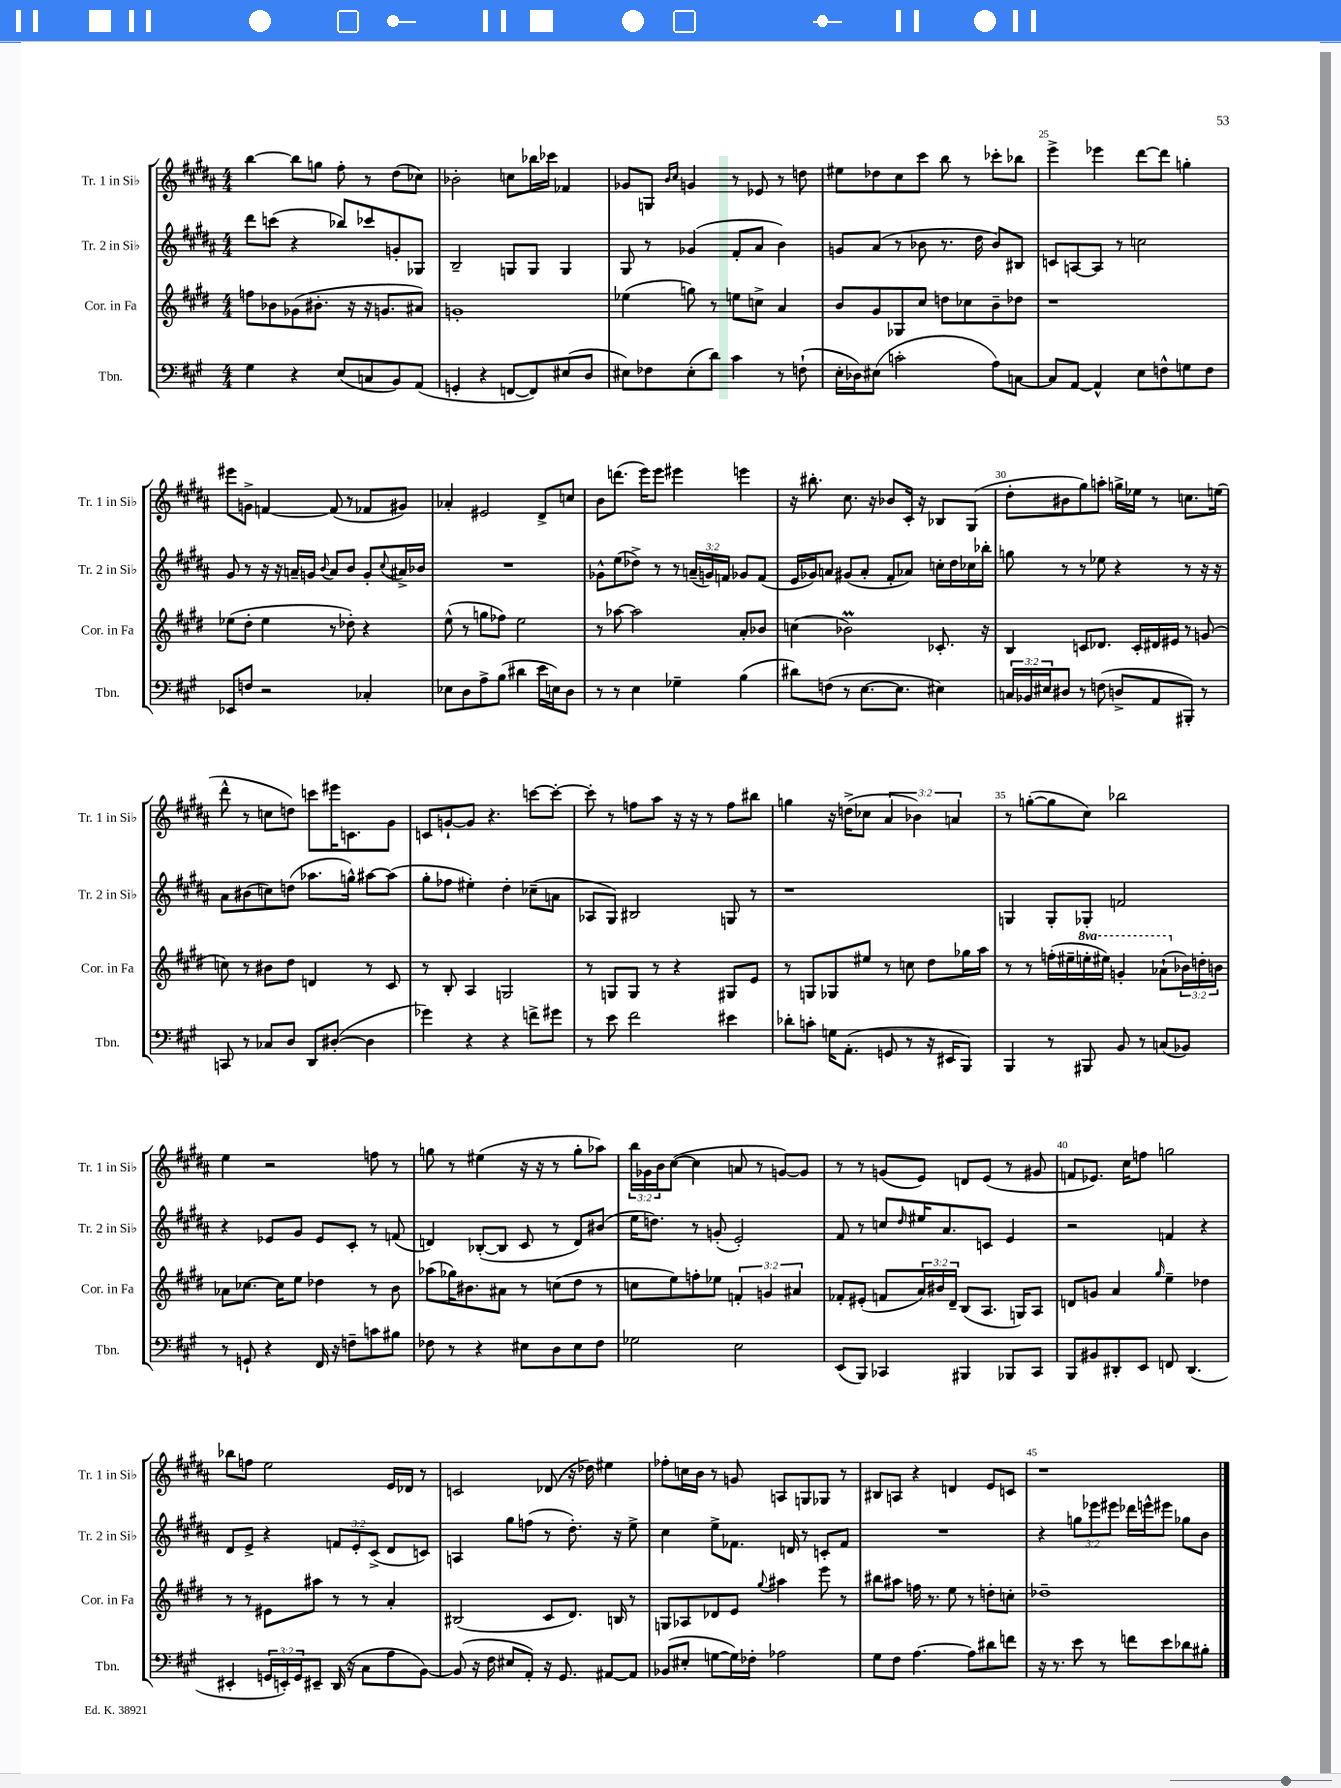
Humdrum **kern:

**kern	**kern	**kern	**kern
*staff4	*staff3	*staff2	*staff1
*clefF4	*clefG2	*clefG2	*clefG2
*k[f#c#g#]	*k[f#c#g#d#]	*k[f#c#g#d#a#]	*k[f#c#g#d#a#]
*M4/4	*M4/4	*M4/4	*M4/4
4G#\	8ff\L	8ddd#\L	[4bb\
.	8b-\	(8ccc\J	.
4r	(8g-\	4r	8bb\]L
.	8.b#'\J	.	8gg\J
(8E/L	.	8bb-/L)	8ff#'\
.	16r	.	.
8C/	16r	8ccc-/	8r
.	8.g/L	.	.
8BB/)	.	8g'/	(8dd#\L
(8AA/J	8a#/J)	8G-/J	8cc-\J)
=	=	=	=
4GG'/	1g'	2B~/	2b-'\
4r	.	.	.
[8FF/L	.	8G/L	8cc\L
8FF/])	.	8G/J	16bb-\L
.	.	.	16ccc-\JJ
(8E#/	.	4G/	4f-/
8D/J	.	.	.
=	=	=	=
8E#\L)	(4ee-\	8G#/	8g-/L
8F-\	.	8r	8G/J
.	.	.	16qqb/LL
.	.	.	16qqcc#/JJ
(8E#'\	8gg\)	(4g-/	4g/
8d\J)	8r	.	.
4c#\	8ee\L	8f#'/L	8r
.	8cc^\J	8a#/J	8e-/
8r	4a/	4b\)	8r
(8F`\	.	.	8dd\
=	=	=	=
16E'\LL	8b/L	8g/L	8ee#\L
16D-\J)	.	.	.
(8E#\J	8g#/	(8a#/J	8dd-\
2c'\	8G-/	8r	8cc#\
.	8cc#/J	8b-\	8ccc#\J
.	8dd\L	8.r	8bb\
.	8cc-\	.	8r
.	.	16dd#\	.
8A\L)	8b~\	8b-/L)	8ccc-'\L
[8C\J	8dd-\J	8B#/J	8bb-\J
=	=	=	=
8C/]L	1r	8c/L	4eee^\
[8AA/J	.	[8A/	.
4AA^^/]	.	8A/]J	4eee-\
.	.	8r	.
8E\L	.	2cc\	[8ddd#\L
8F^^\	.	.	8ddd#\]J
8G\	.	.	4gg'\
8F\J	.	.	.
=	=	=	=
8EE-/L	(8ee-\L	8g#/	8eee#\L
8F/J	8dd#'\J	8r	8g^\J
2r	4ee-\	16r	[4f/
.	.	16r	.
.	.	16a~/LL	.
.	.	16g/JJ	.
.	.	8qqb/	.
.	8r	8a/L	(8f/]
.	8dd-'\)	8b/J	8r
4C-'/	4r	8g'/L	8f-/L
.	.	8qqcc#/	.
.	.	16a#^/L	8g#/J)
.	.	16b-/JJ	.
=	=	=	=
8E-\L	(8ee^^\	1r	4a-'/
8D\	8r	.	.
8A^\	8gg\L	.	2e#/
(8B\J	8ff-\J)	.	.
4d#\	2ee\	.	.
16e\LL	.	.	8d#^/L
16E\J)	.	.	.
8D\J	.	.	8cc/J
=	=	=	=
8r	8r	8g-^^\L	8b\L
8r	[8aa-\	(8ee\	(8.ddd\J
4E\	2aa-\]	8dd-^\J)	.
.	.	.	16eee\LK)
.	.	8r	8eee\J
4G-~\	.	8r	4eee#\
.	.	(24a~/LL	.
.	.	24g/)	.
.	.	24f/JJ	.
(4B\	8a'/L	8g-/L	4eee\
.	8b-/J	(8f/J	.
=	=	=	=
8d#\L)	(4cc\	16e/LL	16r
.	.	16g-/J)	8.bb#'\
(8F\J	.	8a/J	.
8r	2b-\)	(8g#/L	8.cc#\
[8.E\L	.	8a'/J	.
.	.	.	16r
.	.	8f#'/L	8b-/L
8.E\]J	.	.	.
.	.	8a-/J)	16c#'/Jk
.	.	.	16r
4E#\)	8.c-'/	16cc'\LL	8B-/L
.	.	16dd#\	.
.	.	16cc-\	(8G#/J
.	16r	16bb-'\JJ	.
=	=	=	=
24C/LL	4B/	8gg\	8dd#'\L
24BB-/	.	.	.
24E#/J	.	.	.
8D#/J	.	8r	8b#\
8r	8c/L	8r	8gg#\)
(8F\	8.d-/J	8ee-\	8aa'\J
8D^/L	.	4r	16gg^\LL
.	16c'/LL	.	16ee-\JJ
8AA/	16d#/	.	8r
.	16e#/JJ	.	.
8BBB#'/J)	8r	8r	8.cc\L
8r	(8g/	16r	.
.	.	16r	(16ee\Jk
=	=	=	=
8CC/	8cc\)	8a#\L	8ddd#^^\
8r	8r	(8b#\	8r
8C-/L	8b#\L	8cc\)	8cc\L
8D/J	8dd#\J	(8dd\J	8dd\J)
8DD/L	4d/	8.aa-\L	8ccc\L
([8D#'/J	.	.	16eee#\K
.	.	16gg^^\Jk)	8.c\
4D#\]	8r	[8aa#\L	.
.	8c#/	(8aa#\]J	8g#\J
=	=	=	=
4g-\)	8r	8gg#'\L	8c/L
.	8B'/	8ff-\J	[8g`/
4r	4A/	4ee#'\)	8g/]J
.	.	.	4.r
4r	2G/	4dd#'\	.
8f^\L	.	(8cc-~\L	[8ccc\L
8g#\J	.	8a\J	8ccc'\_J
=	=	=	=
8r	8r	8A-/L	8ccc'\]
8e\	8G/L	8G#/J)	8r
2f#\	8G/J	2B#/	8ff\L
.	8r	.	8aa#\J
.	4r	.	16r
.	.	.	16r
.	.	.	8r
4e#\	8G#/L	8G/	8ff\L
.	8e/J	8r	8bb#\J
=	=	=	=
8d-'\L	8r	1r	4gg\
8c'\J	8G/L	.	.
16G\LK	8G-/	.	16r
(8.AA'\J	.	.	(16dd^\LK
.	8ee#/J	.	8cc-\J
8GG/	8r	.	6a#/
8r	8cc\	.	.
.	.	.	6b-\)
16r	8dd#\L	.	.
16EE#/LK	.	.	.
.	.	.	6a/
8BBB/J)	16gg-\L	.	.
.	16aa\JJ	.	.
=	=	=	=
4BBB/	8r	4G/	8r
.	8r	.	([8gg'\L
8r	(16ff'\LL	8G'/L	8gg\]
.	16ee#~\	.	.
8BBB#/	16eee'\	8G-'/J	8cc#\J)
.	16eee#\JJ)	.	.
8BB/	4gg'/	2f/	2bb-\
8r	.	.	.
(8C/L	(8aa-`\L	.	.
8BB-/J)	24b-\L)	.	.
.	24dd'\	.	.
.	24b\JJ	.	.
=	=	=	=
8r	8a-\L	4r	4ee\
8GG`/	[8.cc-\J	.	.
4r	.	8e-/L	2r
.	16cc-\]LK	.	.
.	8ee\J	8g#/J	.
16FF#/	4dd-\	8e-/L	.
16r	.	.	.
8F~\L	.	8c#'/J	.
8c\	8r	8r	8ff\
8B#\J	8b\	(8f/	8r
=	=	=	=
8F-\	(8aa-\L	4d/)	8gg\
8r	16gg-\K)	.	8r
.	8.b#\	.	.
4r	.	([8B-'/L	(4ee#\
.	8a#\J	8B-/]J	.
8E#\L	8r	8c#/	16r
.	.	.	16r
8D\	(8cc\L	8r	8r
8E#\	8dd#\J	8d/L)	8gg'\L
8F-\J	8r	(8b#/J	8aa-\J)
=	=	=	=
2G-\	8cc\L	16ee\LK	24bb\LL
.	.	.	24g-\
.	.	8.dd\J)	.
.	.	.	24b\J
.	8ee\)	.	([8cc#\J
.	8ff'\	8r	4cc#\]
.	8ee-\J	(8g'/	.
2E\	6f'/	2e'/)	8a/
.	.	.	8r
.	6g/	.	.
.	.	.	[8g/L)
.	6a#/	.	.
.	.	.	8g/]J
=	=	=	=
(8EE/L	8f-'/L	8f#/	8r
8BBB/J)	(8e#'/J	8r	8r
4CC-/	8f/L	8cc/L	(8g/L
.	.	16qqdd#/	.
.	24a/L)	16ee#/K	8e/J)
.	24b#/	.	.
.	.	8.a#/	.
.	24d#~/JJ	.	.
4BBB#/	(8B/L	.	8d/L
.	8.A/J	8c/J	(8e/J
8BBB-/L	.	4e/	8r
.	16G/LK)	.	.
8CC-/J	8A/J	.	8g#/
=	=	=	=
8BBB/L	8d/L	2r	8f/L
8BB#/	8g/J	.	8.e-/J)
8DD#'/	4a/	.	.
.	.	.	16cc#\LK
8EE/J	.	.	8ff\J
.	16qqgg#/	.	.
8FF/	4ee~\	4f/	2gg\
(4.DD#/	.	.	.
.	4dd-\	4r	.
=	=	=	=
4EE#'/	8r	8d#/L	8bb-\L
.	8r	8e^/J	8ff\J
24GG/LL	8e#\L	4r	2ee\
24EE'/)	.	.	.
24GG/J	.	.	.
8EE#~/J	8aa#\J	.	.
(16DD/	8r	12f/L	.
16r	.	.	.
.	.	12e'/	.
8C#\L	8r	.	.
.	.	(12c#^/J	.
8A\	4a'/	8d#/L	16e/LL
.	.	.	16d-/JJ
[8BB\J)	.	8c/J)	8r
=	=	=	=
(8BB/]	(2B#/	4A/	2c/
16r	.	.	.
16F#\	.	.	.
8E#/L	.	8gg#\L	.
8AA'/J)	.	(8ff\J	.
16r	8c#/L	8r	(8d-/
8.GG#/	.	.	.
.	8.d#/J)	8.dd#'\)	16r
.	.	.	16dd-\)
[8AA#/L	.	.	4ee#\
.	16B/	16r	.
8AA#/]J	8r	8ee^\	.
=	=	=	=
(8BB-/L	8G/L	4cc#\	8ff-'\L
8E#'/J	8A-/	.	16cc\L
.	.	.	16b\JJ
[8G\L	8d-/	8ee^\L	8r
16G\]L)	8e/J	8.f-\J	8g/
16F-'\JJ	.	.	.
.	8qqgg#/	.	.
2A-\	4aa#\	.	8A/L
.	.	16d/	.
.	.	8r	8G/
.	8eee\	8c'/L	8G-/J
.	8r	8f-/J	8r
=	=	=	=
8G#\L	8bb#\L	1r	8B#/L
8F#\J	8aa#\J	.	8A/J
[4.A\	16ff\	.	4r
.	8.r	.	.
.	8ee\	.	4d/
8A\]L	8r	.	.
8d#\	8dd'\L	.	8e/L
8f\J	8cc'\J	.	8c/J
=	=	=	=
16r	1dd-~	4r	1r
8.r	.	.	.
8e\	.	12gg\L	.
.	.	12eee-\	.
8r	.	.	.
.	.	12eee#\J	.
8f\L	.	16ddd-\LL	.
.	.	16eee^^\J	.
8e\	.	8eee#\J	.
8d-\	.	8gg-\L	.
8B#'\J	.	8b\J	.
==	==	==	==
*-	*-	*-	*-
